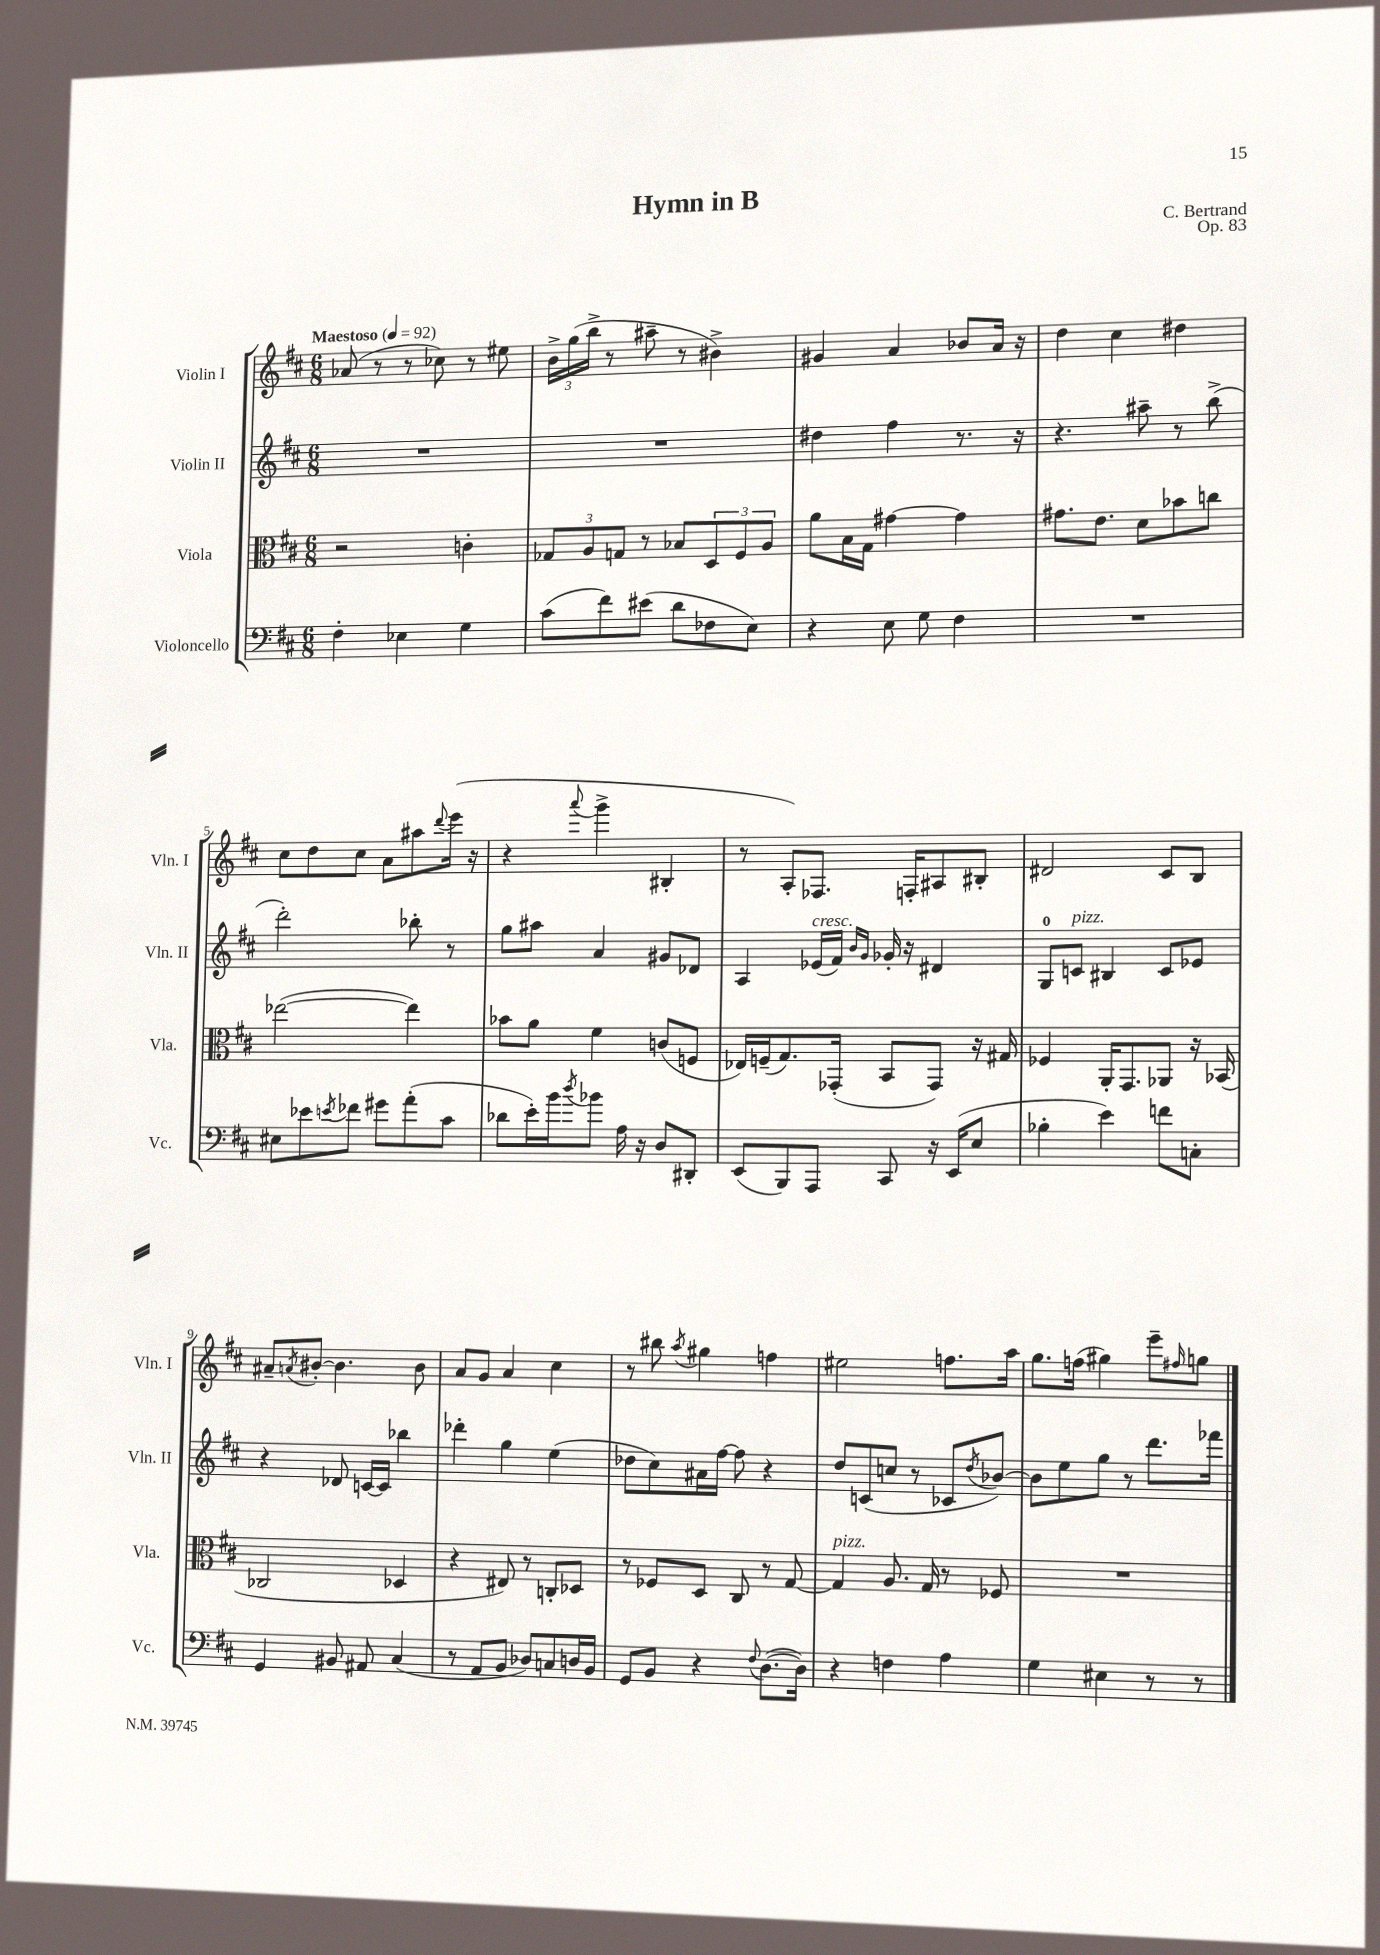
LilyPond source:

\header { title = "Hymn in B" composer = "C. Bertrand" opus = "Op. 83" }
<<
\new StaffGroup <<
\new Staff = "s0" \with { instrumentName = "Violin I" shortInstrumentName = "Vln. I" } {
    \clef treble \key d \major \numericTimeSignature \time 6/8 \tempo "Maestoso" 4 = 92
    aes'8( r8 r8 ces''8) r8 eis''8 |
    \tuplet 3/2 { b'16-> g''16( b''16-> } r8 ais''8-- r8 bis'4->) |
    gis'4 a'4 bes'8 a'16 r16 |
    d''4 cis''4 dis''4 |
    cis''8 d''8 cis''8 a'8 ais''8 \appoggiatura { d'''8 } e'''16( r16 |
    r4 \appoggiatura { a'''8 } g'''4-> bis4-. |
    r8 a8-.) fes8. f16-. ais8 bis8-. |
    dis'2 cis'8 b8 |
    ais'8-- \acciaccatura { a'8 } bis'8~-. bis'4. bis'8 |
    a'8 g'8 a'4 cis''4 |
    r8 bis''8 \acciaccatura { a''8 } gis''4 f''4 |
    eis''2 f''8. a''16 |
    g''8. f''16( gis''4) e'''8-- \grace { fis''16 } g''8 \bar "|." |
}
\new Staff = "s1" \with { instrumentName = "Violin II" shortInstrumentName = "Vln. II" } {
    \clef treble \key d \major \numericTimeSignature \time 6/8
    R2. |
    R2. |
    dis''4 fis''4 r8. r16 |
    r4. ais''8-- r8 b''8->( |
    d'''2-.) bes''8-. r8 |
    g''8 ais''8 a'4 gis'8 des'8 |
    a4 ees'16^\markup { \italic "cresc." }( fis'16) \grace { b'16 g'16 } ges'16-. r16 dis'4 |
    g8-0 c'8^\markup { \italic "pizz." } bis4 c'8 ees'8 |
    r4 des'8 c'16~ c'16 bes''4 |
    des'''4-. g''4 e''4( |
    des''8 cis''8) ais'16 fis''16~ fis''8 r4 |
    d''8 c'8( c''8 r8 ces'8 \acciaccatura { d''8 } bes'8~) |
    bes'8 e''8 g''8 r8 d'''8. fes'''16 \bar "|." |
}
\new Staff = "s2" \with { instrumentName = "Viola" shortInstrumentName = "Vla." } {
    \clef alto \key d \major \numericTimeSignature \time 6/8
    r2 c'4-. |
    \tuplet 3/2 { ges8 a8 g8 } r8 bes8 \tuplet 3/2 { d8 fis8 a8 } |
    a'8 b16 g16 gis'4~ gis'4 |
    gis'8. e'8. d'8 bes'8 c''8 |
    ees''2~( ees''4) |
    bes'8 a'8 fis'4 c'8( f8 |
    ees16) f16--( g8.) ges,16-.( b,8 ges,8) r16 gis16 |
    fes4 a,16-. g,8. aes,8 r16 bes,16( |
    ces2 des4 |
    r4 eis8) r8 c8-. des8 |
    r8 fes8 d8 cis8 r8 g8~ |
    g4^\markup { \italic "pizz." } a8. g16 r8 fes8 |
    R2. \bar "|." |
}
\new Staff = "s3" \with { instrumentName = "Violoncello" shortInstrumentName = "Vc." } {
    \clef bass \key d \major \numericTimeSignature \time 6/8
    fis4-. ees4 g4 |
    cis'8( fis'8) eis'8( d'8 fes8 e8) |
    r4 e8 g8 fis4 |
    R2. |
    eis8 ees'8 \acciaccatura { e'8 } fes'8 gis'8 a'8-.( cis'8 |
    des'8 e'16-.) b'16 \acciaccatura { d''8 } bes'8 a16 r16 d8 dis,8-. |
    e,8( b,,8) a,,8 cis,8 r16 e,16( e8 |
    bes4-. e'4) f'8 c8-. |
    g,4 bis,8 ais,8 cis4( |
    r8 a,8 b,8 des8) c8 d16 b,16 |
    g,8 b,8 r4 \appoggiatura { fis8 } d8.~( d16) |
    r4 f4 a4 |
    g4 eis4 r8 r8 \bar "|." |
}
>>
>>
